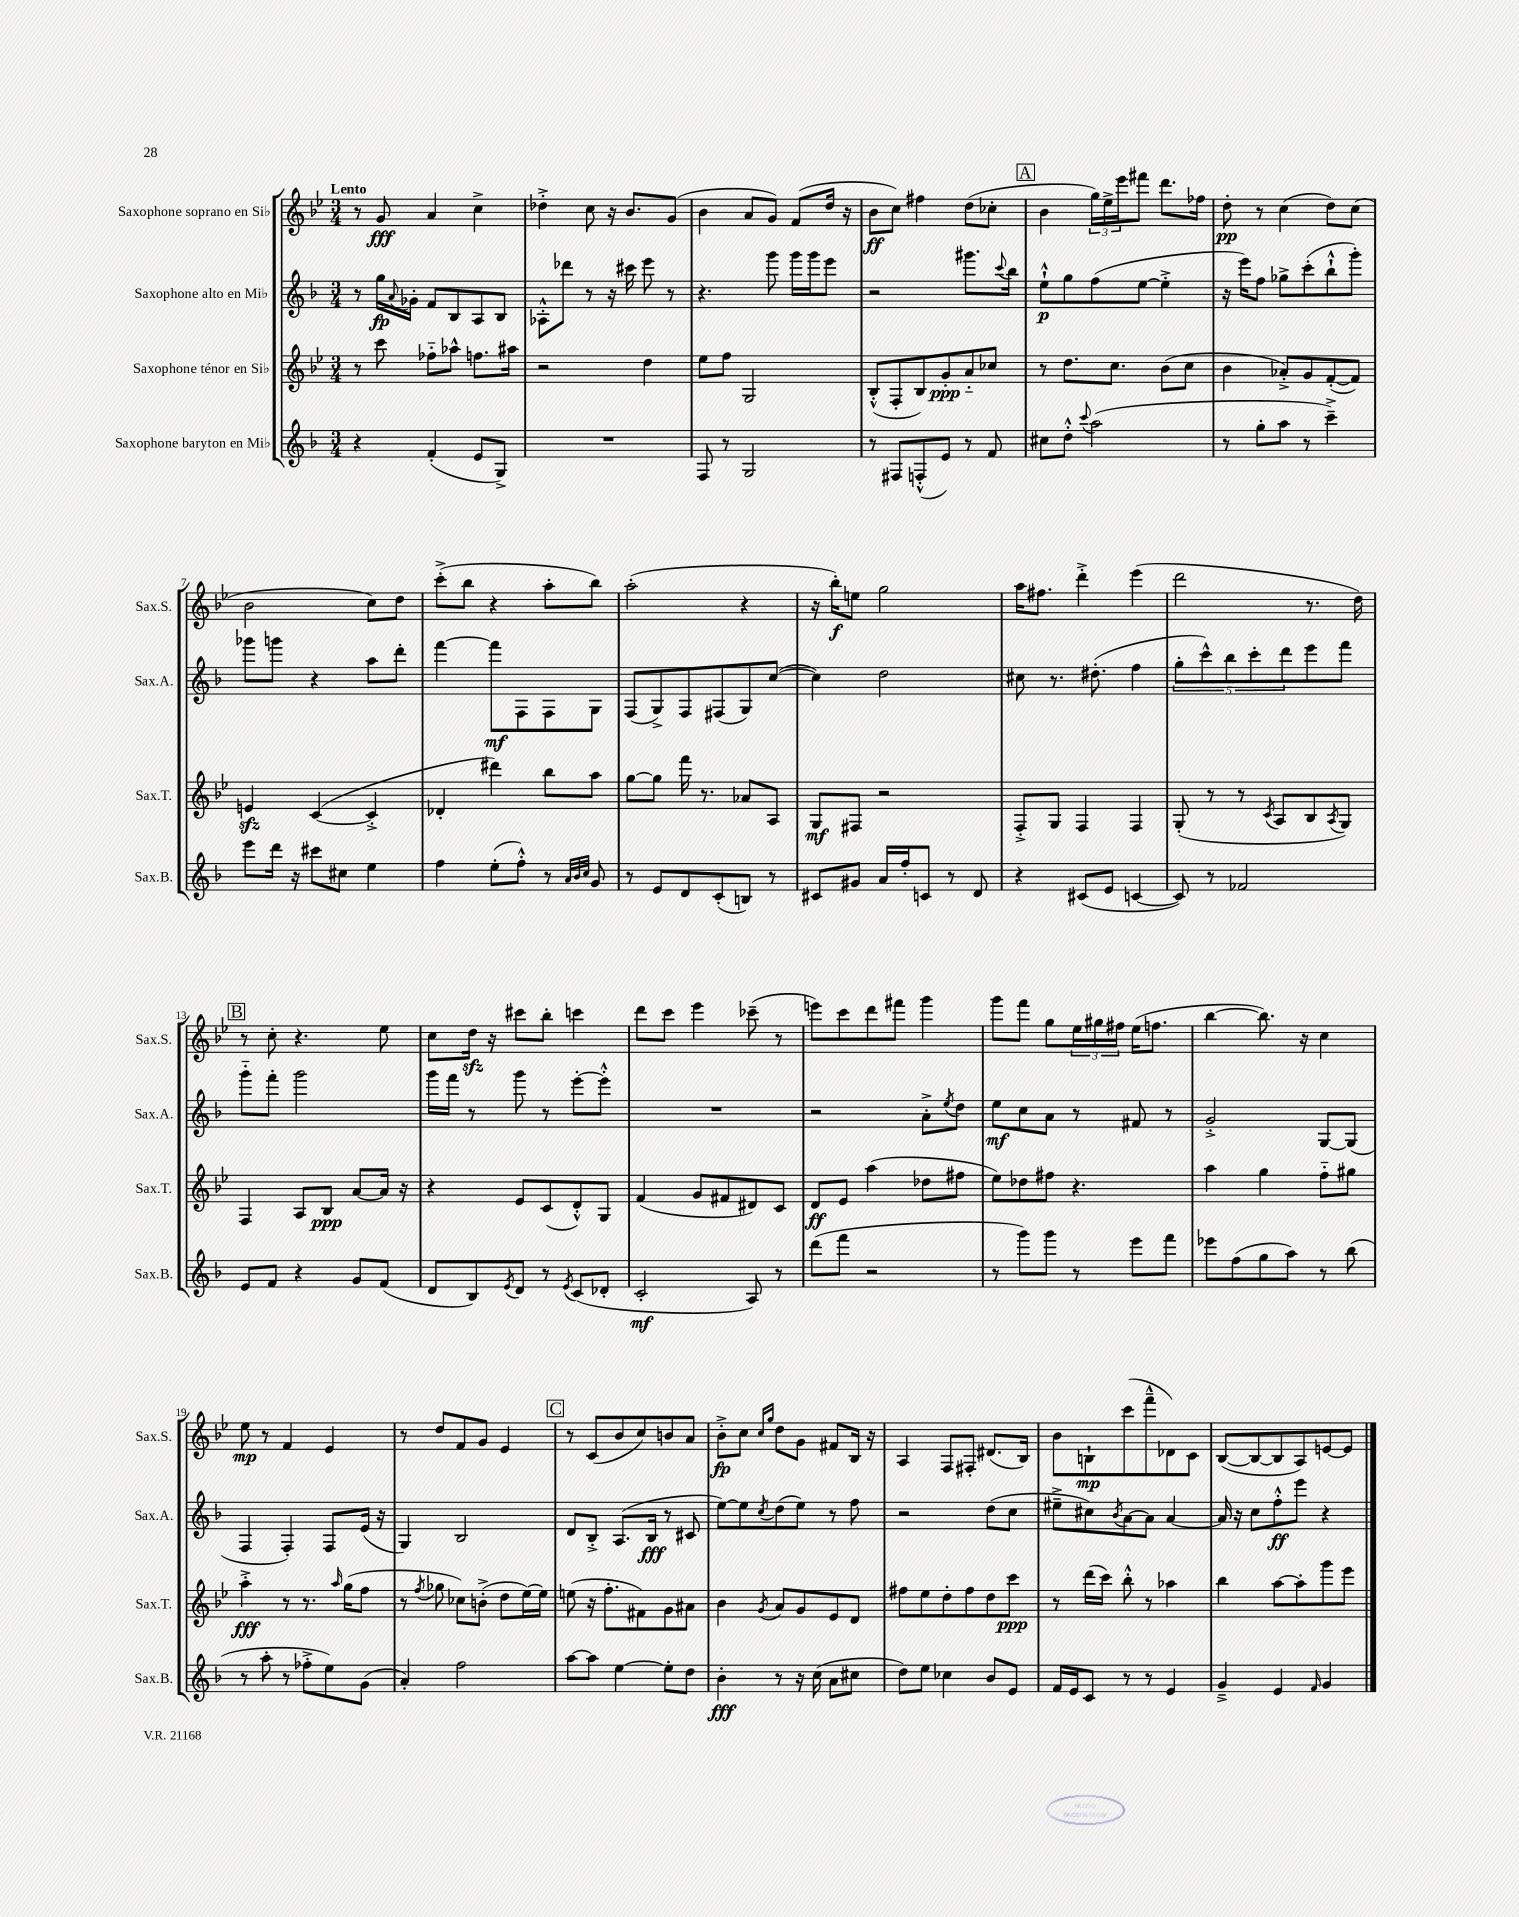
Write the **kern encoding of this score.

**kern	**dynam	**kern	**dynam	**kern	**dynam	**kern	**dynam
*part4	*part4	*part3	*part3	*part2	*part2	*part1	*part1
*staff4	*staff4	*staff3	*staff3	*staff2	*staff2	*staff1	*staff1
*I"Saxophone baryton en Mi♭	*	*I"Saxophone ténor en Si♭	*	*I"Saxophone alto en Mi♭	*	*I"Saxophone soprano en Si♭	*
*I'Sax.B.	*	*I'Sax.T.	*	*I'Sax.A.	*	*I'Sax.S.	*
*clefG2	*	*clefG2	*	*clefG2	*	*clefG2	*
*k[b-]	*	*k[b-e-]	*	*k[b-]	*	*k[b-e-]	*
*M3/4	*	*M3/4	*	*M3/4	*	*M3/4	*
=1	=1	=1	=1	=1	=1	=1	=1
!	!	!	!	!	!	!LO:TX:a:B:t=Lento	!
4r	.	8r	.	8r	.	8r	.
.	.	8ccc\	.	16gg\LL	fp	8g/	fff
.	.	.	.	8qqa/	.	.	.
.	.	.	.	16g-X'\JJ	.	.	.
(4f'/	.	8ff-X\L	.	8f/L	.	4a/	.
.	.	8aa-X^^\J	.	8B-/	.	.	.
8e/L	.	8.ffn\L	.	8A/	.	4cc^\	.
8G^/J)	.	.	.	8B-/J	.	.	.
.	.	16aa#X\Jk	.	.	.	.	.
=2	=2	=2	=2	=2	=2	=2	=2
2.r	.	2r	.	8A-X'^^\L	.	4dd-X'^\	.
.	.	.	.	8ddd-X\J	.	.	.
.	.	.	.	8r	.	8cc\	.
.	.	.	.	16r	.	16r	.
.	.	.	.	16ccc#X\	.	8.b-/L	.
.	.	4dd\	.	8eee\	.	.	.
.	.	.	.	8r	.	(8g/J	.
=3	=3	=3	=3	=3	=3	=3	=3
8F/	.	8ee-\L	.	4.r	.	4b-\	.
8r	.	8ff\J	.	.	.	.	.
2G/	.	2G/	.	.	.	8a/L	.
.	.	.	.	8ggg\	.	8g/J)	.
.	.	.	.	16ggg\LL	.	(8f/L	.
.	.	.	.	16ggg\J	.	.	.
.	.	.	.	8eee\J	.	16dd/Jk	.
.	.	.	.	.	.	16r	.
=4	=4	=4	=4	=4	=4	=4	=4
8r	.	(8B-'^^/L	.	2r	.	8b-\L	ff
8F#X/L	.	8F'/	.	.	.	8cc\J)	.
(8Fn'^^/	.	8B-/)	.	.	.	4ff#X\	.
8e/J)	.	8g'/	ppp	.	.	.	.
8r	.	8a/	.	8.ggg#X\L	.	(8dd\L	.
8f/	.	8cc-X/J	.	.	.	8cc-X'\J	.
.	.	.	.	8qqccc/	.	.	.
.	.	.	.	16bb-\Jk	.	.	.
!!LO:REH:place=s1:t=A
=5	=5	=5	=5	=5	=5	=5	=5
8cc#X\L	.	8r	.	8ee`^^\L	p	4b-\	.
8dd'^^\J	.	8.dd\L	.	8gg\	.	.	.
8qqccc/	.	.	.	.	.	.	.
(2aa\	.	.	.	(8ff\	.	24gg\LL)	.
.	.	.	.	.	.	24ee-^\	.
.	.	8.cc\J	.	.	.	.	.
.	.	.	.	.	.	24eee-\J	.
.	.	.	.	[8ee\J	.	8fff#X\J	.
.	.	(8b-\L	.	4ee'^\]	.	8.ddd\L	.
.	.	8cc\J	.	.	.	.	.
.	.	.	.	.	.	16ff-X\Jk	.
=6	=6	=6	=6	=6	=6	=6	=6
8r	.	4b-\	.	16r	.	8dd'\	pp
.	.	.	.	16eee\KL)	.	.	.
8gg'\L	.	.	.	8ff\J	.	8r	.
8aa\J	.	8a-X'^/L)	.	8gg-X^\L	.	(4cc\	.
8r	.	8g/	.	(8ccc'\	.	.	.
4ccc~^\)	.	([8f'/	.	8bb-`^^\	.	8dd\L)	.
.	.	8f/J])	.	8ggg'\J)	.	(8cc\J	.
!!LO:LB:g=z
=7	=7	=7	=7	=7	=7	=7	=7
8eee\L	.	4enzz/	.	8ggg-X\L	.	2b-\	.
16ddd\Jk	.	.	.	8gggn\J	.	.	.
16r	.	.	.	.	.	.	.
8ccc#X\L	.	([4c/	.	4r	.	.	.
8cc#X\J	.	.	.	.	.	.	.
4ee\	.	4c'^/]	.	8aa\L	.	8cc\L)	.
.	.	.	.	8ddd'\J	.	8dd\J	.
=8	=8	=8	=8	=8	=8	=8	=8
4ff\	.	4d-X'/	.	[4fff\	.	(8ccc'^\L	.
.	.	.	.	.	.	8bb-\J	.
(8ee'\L	.	4ddd#X\)	.	8fff\L]	mf	4r	.
8ff'^^\J)	.	.	.	8F\	.	.	.
8r	.	8bb-\L	.	8F\	.	8aa'\L	.
32qqa/LLL	.	.	.	.	.	.	.
32qqb-/	.	.	.	.	.	.	.
32qqcc/JJJ	.	.	.	.	.	.	.
8g/	.	8aa\J	.	8G\J	.	8bb-\J)	.
=9	=9	=9	=9	=9	=9	=9	=9
8r	.	[8gg\L	.	(8F/L	.	(2aa'\	.
8e/L	.	8gg\J]	.	8G^/)	.	.	.
8d/	.	16fff\	.	8F/	.	.	.
.	.	8.r	.	.	.	.	.
(8c'/	.	.	.	(8F#X/	.	.	.
8Bn/J)	.	8a-X/L	.	8G/)	.	4r	.
8r	.	8A/J	.	([8cc/J	.	.	.
=10	=10	=10	=10	=10	=10	=10	=10
8c#X/L	.	8G/L	mf	4cc\])	.	16r	.
.	.	.	.	.	.	16bb-'\KL)	f
8g#X/J	.	8F#X/J	.	.	.	8een\J	.
16a/LL	.	2r	.	2dd\	.	2gg\	.
16ff'/J	.	.	.	.	.	.	.
8cn/J	.	.	.	.	.	.	.
8r	.	.	.	.	.	.	.
8d/	.	.	.	.	.	.	.
=11	=11	=11	=11	=11	=11	=11	=11
4r	.	8F'^/L	.	8cc#X\	.	16aa\KL	.
.	.	.	.	.	.	8.ff#X\J	.
.	.	8G/J	.	8.r	.	.	.
(8c#X/L	.	4F/	.	.	.	4ddd'^\	.
.	.	.	.	(8.dd#X'\	.	.	.
8e/J	.	.	.	.	.	.	.
[4cn/	.	4F/	.	4ff\	.	(4eee-\	.
=12	=12	=12	=12	=12	=12	=12	=12
8c/])	.	(8G'/	.	10gg'\L	.	2ddd\	.
.	.	.	.	10ccc^^\)	.	.	.
8r	.	8r	.	.	.	.	.
.	.	.	.	10bb-\	.	.	.
2f-X/	.	8r	.	.	.	.	.
.	.	.	.	10ccc'\	.	.	.
.	.	8qc/	.	.	.	.	.
.	.	8A/L	.	.	.	.	.
.	.	.	.	10ddd\	.	.	.
.	.	8B-/	.	8eee\	.	8.r	.
.	.	8qA/	.	.	.	.	.
.	.	8G/J)	.	8fff\J	.	.	.
.	.	.	.	.	.	16dd\)	.
!!LO:LB:g=z
!!LO:REH:place=s1:t=B
=13	=13	=13	=13	=13	=13	=13	=13
8e/L	.	4F/	.	8ggg\L	.	8r	.
8f/J	.	.	.	8fff'\J	.	8cc'\	.
4r	.	8A/L	.	2ggg\	.	4.r	.
.	.	8B-/J	ppp	.	.	.	.
8g/L	.	[8a/L	.	.	.	.	.
(8f/J	.	16a/Jk]	.	.	.	8ee-\	.
.	.	16r	.	.	.	.	.
=14	=14	=14	=14	=14	=14	=14	=14
8d/L	.	4r	.	16ggg\LL	.	8cc\L	.
.	.	.	.	16fff\JJ	.	.	.
8B-/)	.	.	.	8r	.	16ddzz\Jk	.
.	.	.	.	.	.	16r	.
8qe/	.	.	.	.	.	.	.
8d/J	.	8e-/L	.	8ggg\	.	8ccc#X\L	.
8r	.	(8c/	.	8r	.	8bb-'\J	.
8qe/	.	.	.	.	.	.	.
(8c/L	.	8d'^^/)	.	[8eee'\L	.	4cccn\	.
8d-X'/J	.	8G/J	.	8eee'^^\J]	.	.	.
=15	=15	=15	=15	=15	=15	=15	=15
2c'/	mf	(4f/	.	2.r	.	8ddd\L	.
.	.	.	.	.	.	8ccc\J	.
.	.	8g/L	.	.	.	4eee-\	.
.	.	8f#X/	.	.	.	.	.
8A/)	.	8d#X/)	.	.	.	(8ccc-X~\	.
8r	.	8c/J	.	.	.	8r	.
=16	=16	=16	=16	=16	=16	=16	=16
(8ddd\L	.	8d/L	ff	2r	.	8eeen\L)	.
8fff\J	.	8e-/J	.	.	.	8ccc\	.
2r	.	(4aa\	.	.	.	8ddd\	.
.	.	.	.	.	.	8fff#X\J	.
.	.	8dd-X\L	.	8a'^\L	.	4ggg\	.
.	.	.	.	8qee/	.	.	.
.	.	8ff#X\J	.	8dd\J	.	.	.
=17	=17	=17	=17	=17	=17	=17	=17
8r	.	8ee-\L)	.	8ee\L	mf	8ggg\L	.
8ggg\L)	.	8dd-X\	.	8cc\	.	8fff\J	.
8ggg\J	.	8ff#X\J	.	8a\J	.	8gg\L	.
8r	.	4.r	.	8r	.	24ee-\L	.
.	.	.	.	.	.	24gg#X\	.
.	.	.	.	.	.	24ff#X\JJ	.
8eee\L	.	.	.	8f#X/	.	(16ee-\KL	.
.	.	.	.	.	.	8.ffn\J	.
8fff\J	.	.	.	8r	.	.	.
=18	=18	=18	=18	=18	=18	=18	=18
8eee-X\L	.	4aa\	.	2g'^/	.	[4bb-\	.
(8ff\	.	.	.	.	.	.	.
8gg\	.	4gg\	.	.	.	8.bb-\])	.
8aa\J)	.	.	.	.	.	.	.
.	.	.	.	.	.	16r	.
8r	.	8ff\L	.	[8G/L	.	4cc\	.
(8bb-\	.	8gg#X\J	.	(8G/J]	.	.	.
!!LO:LB:g=z
=19	=19	=19	=19	=19	=19	=19	=19
8r	.	4aa'^\	fff	4F/	.	8ee-\	mp
8aa'\	.	.	.	.	.	8r	.
8r	.	8r	.	4F'/)	.	4f/	.
8ff-X'^\L	.	8.r	.	.	.	.	.
8ee\)	.	.	.	8F/L	.	4e-/	.
.	.	16qqaa/	.	.	.	.	.
.	.	(16gg\KL	.	.	.	.	.
(8g\J	.	8ff\J	.	(16e/Jk	.	.	.
.	.	.	.	16r	.	.	.
=20	=20	=20	=20	=20	=20	=20	=20
4a'/)	.	8r	.	4G/)	.	8r	.
.	.	8qff/	.	.	.	.	.
.	.	8gg-X\	.	.	.	8dd/L	.
2ff\	.	8cc-X\L)	.	2B-/	.	8f/	.
.	.	(8bn'^\J	.	.	.	8g/J	.
.	.	8dd\L	.	.	.	4e-/	.
.	.	[16ee-\L)	.	.	.	.	.
.	.	16ee-\JJ]	.	.	.	.	.
!!LO:REH:place=s1:t=C
=21	=21	=21	=21	=21	=21	=21	=21
[8aa\L	.	(8een\	.	8d/L	.	8r	.
8aa\J]	.	16r	.	8B-'^/J	.	(8c/L	.
.	.	8.ff'\L	.	.	.	.	.
[4ee\	.	.	.	(8.A/L	.	8b-/	.
.	.	8f#X\)	.	.	.	8cc/)	.
.	.	.	.	16B-/Jk	fff	.	.
8ee'\L]	.	8g\	.	8r	.	8bn/	.
8dd\J	.	8a#X\J	.	8c#X/	.	8a/J	.
=22	=22	=22	=22	=22	=22	=22	=22
4b-'\	fff	4b-\	.	[8ee\L)	.	8b-'^\L	fp
.	.	.	.	8ee\]	.	8cc\J	.
.	.	.	.	.	.	16qqcc/LL	.
.	.	8qg/	.	8qcc/	.	16qqgg/JJ	.
8r	.	8a/L	.	(8dd\	.	8dd\L	.
16r	.	8g/	.	8ee\J)	.	8g\J	.
(16cc\	.	.	.	.	.	.	.
8a\L	.	8e-/	.	8r	.	8f#X/L	.
8cc#X\J	.	8d/J	.	8ff\	.	16B-/Jk	.
.	.	.	.	.	.	16r	.
=23	=23	=23	=23	=23	=23	=23	=23
8dd\L)	.	8ff#X\L	.	2r	.	4A/	.
8ee\J	.	8ee-\	.	.	.	.	.
4cc-X\	.	8dd'\	.	.	.	8F/L	.
.	.	8ff#\	.	.	.	8F#X'/J	.
8b-/L	.	8dd\	.	(8dd\L	.	(8.d#X/L	.
8e/J	.	8ccc\J	ppp	8cc\J	.	.	.
.	.	.	.	.	.	16B-/Jk)	.
=24	=24	=24	=24	=24	=24	=24	=24
16f/LL	.	8r	.	8ee#X~^\L	.	8b-\L	.
16e/J	.	.	.	.	.	.	.
8c/J	.	(16ddd\LL	.	8cc#X\)	.	8Bn`\	mp
.	.	16ccc\JJ)	.	.	.	.	.
.	.	.	.	8qb-/	.	.	.
8r	.	8bb-'^^\	.	[8a\	.	(8ccc\	.
8r	.	8r	.	8a\J]	.	8fff~^^\	.
4e/	.	4aa-X\	.	[4a/	.	8d-X\)	.
.	.	.	.	.	.	8c\J	.
=25	=25	=25	=25	=25	=25	=25	=25
4g~^/	.	4bb-\	.	16a/]	.	([8B-/L	.
.	.	.	.	16r	.	.	.
.	.	.	.	8cc\L	.	8B-/_	.
4e/	.	[8aa\L	.	8ff'^^\	ff	8B-/]	.
.	.	8aa'\]	.	8eee\J	.	8A/)	.
16qqf/	.	.	.	.	.	.	.
4g/	.	8ggg\	.	4r	.	[8en/	.
.	.	8eee-\J	.	.	.	8e/J]	.
==	==	==	==	==	==	==	==
*-	*-	*-	*-	*-	*-	*-	*-
